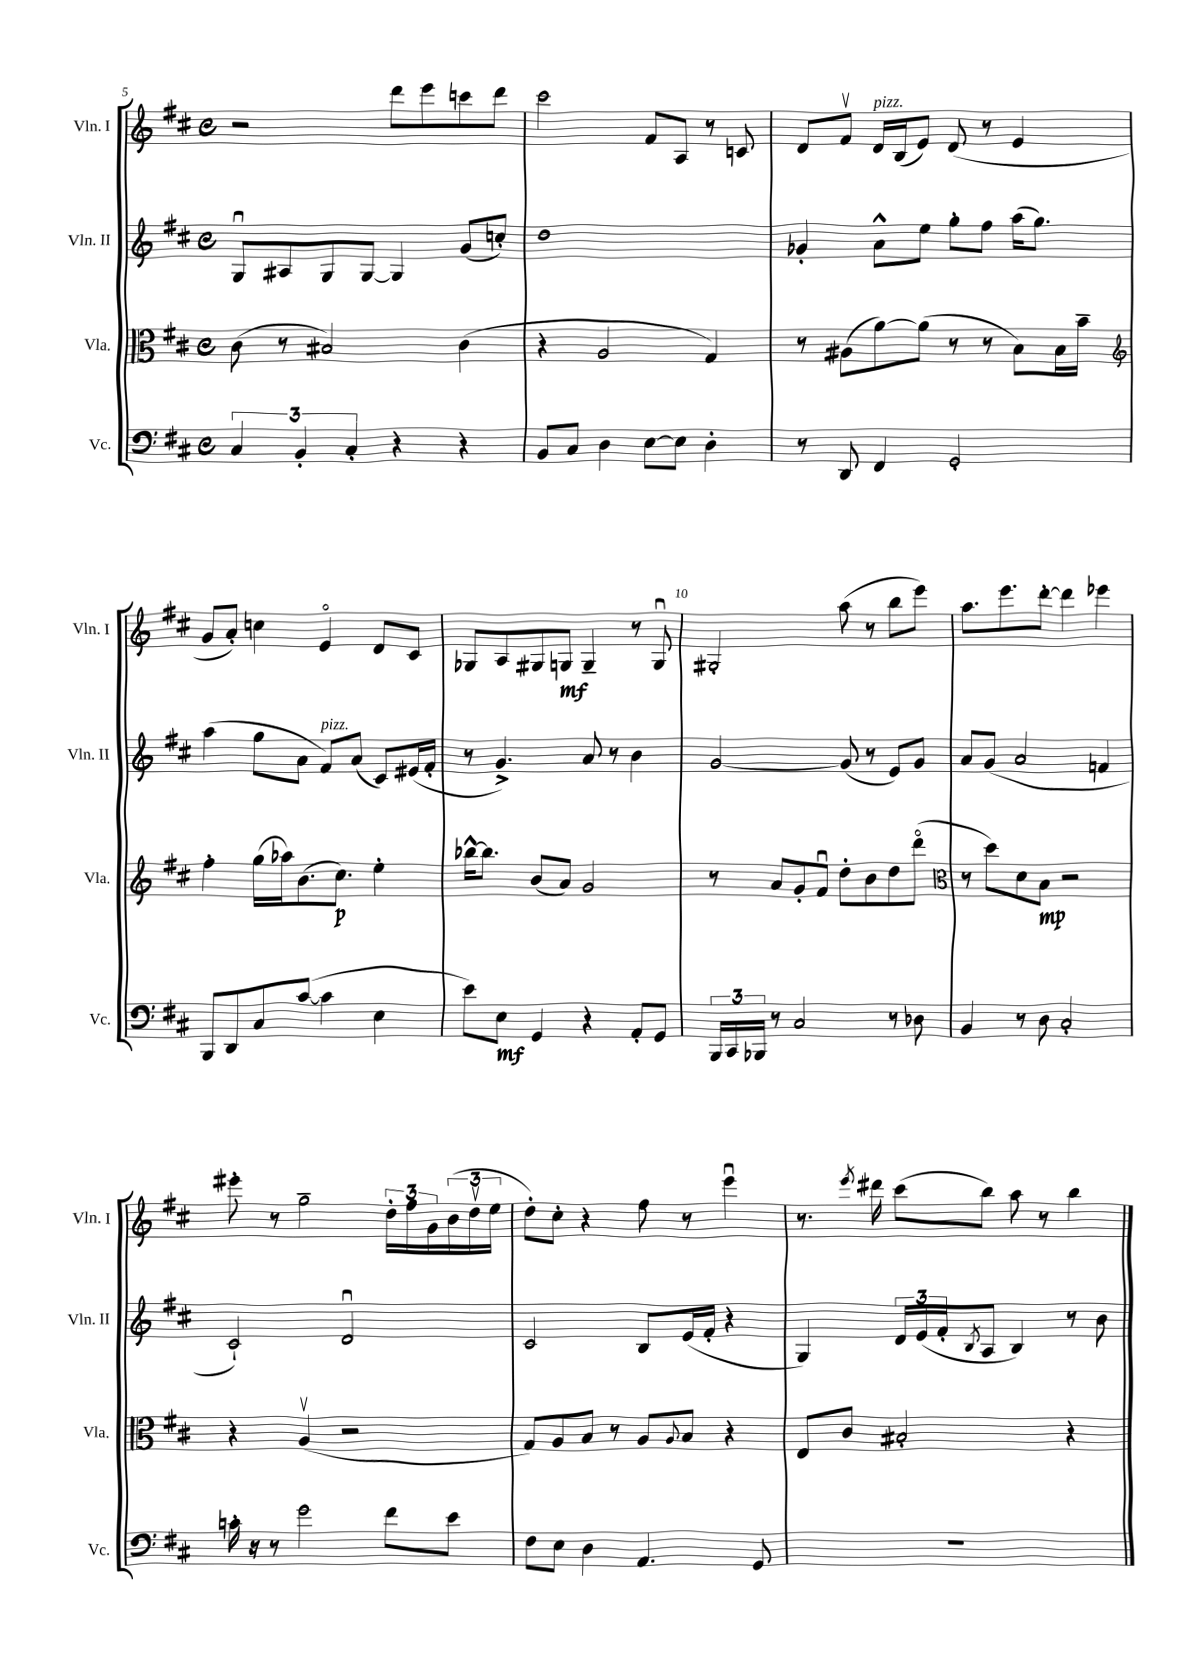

**kern	**kern	**kern	**kern
*staff4	*staff3	*staff2	*staff1
*clefF4	*clefC3	*clefG2	*clefG2
*k[f#c#]	*k[f#c#]	*k[f#c#]	*k[f#c#]
*M4/4	*M4/4	*M4/4	*M4/4
*met(c)	*met(c)	*met(c)	*met(c)
6C#	(8c#	8Gu	2r
.	8r	8A#	.
6BB'	.	.	.
.	2B#)	8G	.
6C#'	.	.	.
.	.	[8G	.
4r	.	4G]	8ddd
.	.	.	8eee
4r	(4c#	(8g	8ccc
.	.	8cc')	8ddd
=	=	=	=
8BB	4r	1dd	2ccc#
8C#	.	.	.
4D	2A	.	.
[8E	.	.	8f#
8E]	.	.	8A
4D'	4G)	.	8r
.	.	.	8c
=	=	=	=
8r	8r	4g-'	8d
8DD	(8A#	.	8f#v
4FF#	[8a)	8a^^	16d
.	.	.	(16B
.	(8a]	8ee	8e)
2GG'	8r	8gg'	(8d
.	8r	8ff#	8r
.	8B)	(16aa	4e
.	.	8.gg)	.
.	16B	.	.
.	16b~	.	.
=	=	=	=
*	*clefG2	*	*
8BBB	4ff#'	(4aa	8g
8DD	.	.	8a')
8C#	(16gg	8gg	4cc
.	16aa-)	.	.
([8c#	(8.b	8a	.
4c#]	.	8f#)	4eo
.	8.cc#)	.	.
.	.	(8a	.
4E	4ee'	8c#)	8d
.	.	(16e#	8c#
.	.	16f#'	.
=	=	=	=
8e)	[16bb-^^	8r	8G-
.	8.bb-]	.	.
8E	.	4.g^)	8A
4GG	(8b	.	8G#
.	8a)	.	8G
4r	2g	8a	4G~
.	.	8r	.
8AA'	.	4b	8r
8GG	.	.	8Gu
=	=	=	=
24BBB	8r	[2g	2G#'
24CC#	.	.	.
24BBB-	.	.	.
8r	8a	.	.
2C#	8g'	.	.
.	8f#u	.	.
.	8dd'	(8g]	(8aa
.	8b	8r	8r
8r	8dd	8e)	8bb
8D-	(8dddo	8g	8eee)
=	=	=	=
*	*clefC3	*	*
4BB	8r	8a	8.aa
.	8dd)	(8g	.
.	.	.	8.eee
8r	8d	2a	.
8D	8B	.	[8ddd'
2C#'	2r	.	4ddd]
.	.	4f	4eee-
=	=	=	=
16c'	4r	2c#`)	8eee#'
16r	.	.	.
8r	.	.	8r
2g	(4Av	.	2gg~
.	2r	2du	.
8f#	.	.	24dd'
.	.	.	24ff#
.	.	.	24g
8e	.	.	(24b
.	.	.	24ddv
.	.	.	24ee
=	=	=	=
8F#	8G)	2c#	8dd')
8E	8A	.	8cc#'
4D	8B	.	4r
.	8r	.	.
4.AA	8A	8B	8ff#
.	8qqA	.	.
.	8B	(16e	8r
.	.	16f#'	.
.	4r	4r	4eeeu
8GG	.	.	.
=	=	=	=
1r	8E	4G)	8.r
.	8c#	.	.
.	.	.	8qeee
.	.	.	16ddd#
.	2B#'	24d	(8ccc#
.	.	(24e	.
.	.	24f#'	.
.	.	8qB	.
.	.	8A	8bb)
.	.	4B)	8aa
.	.	.	8r
.	4r	8r	4bb
.	.	8b	.
==	==	==	==
*-	*-	*-	*-
